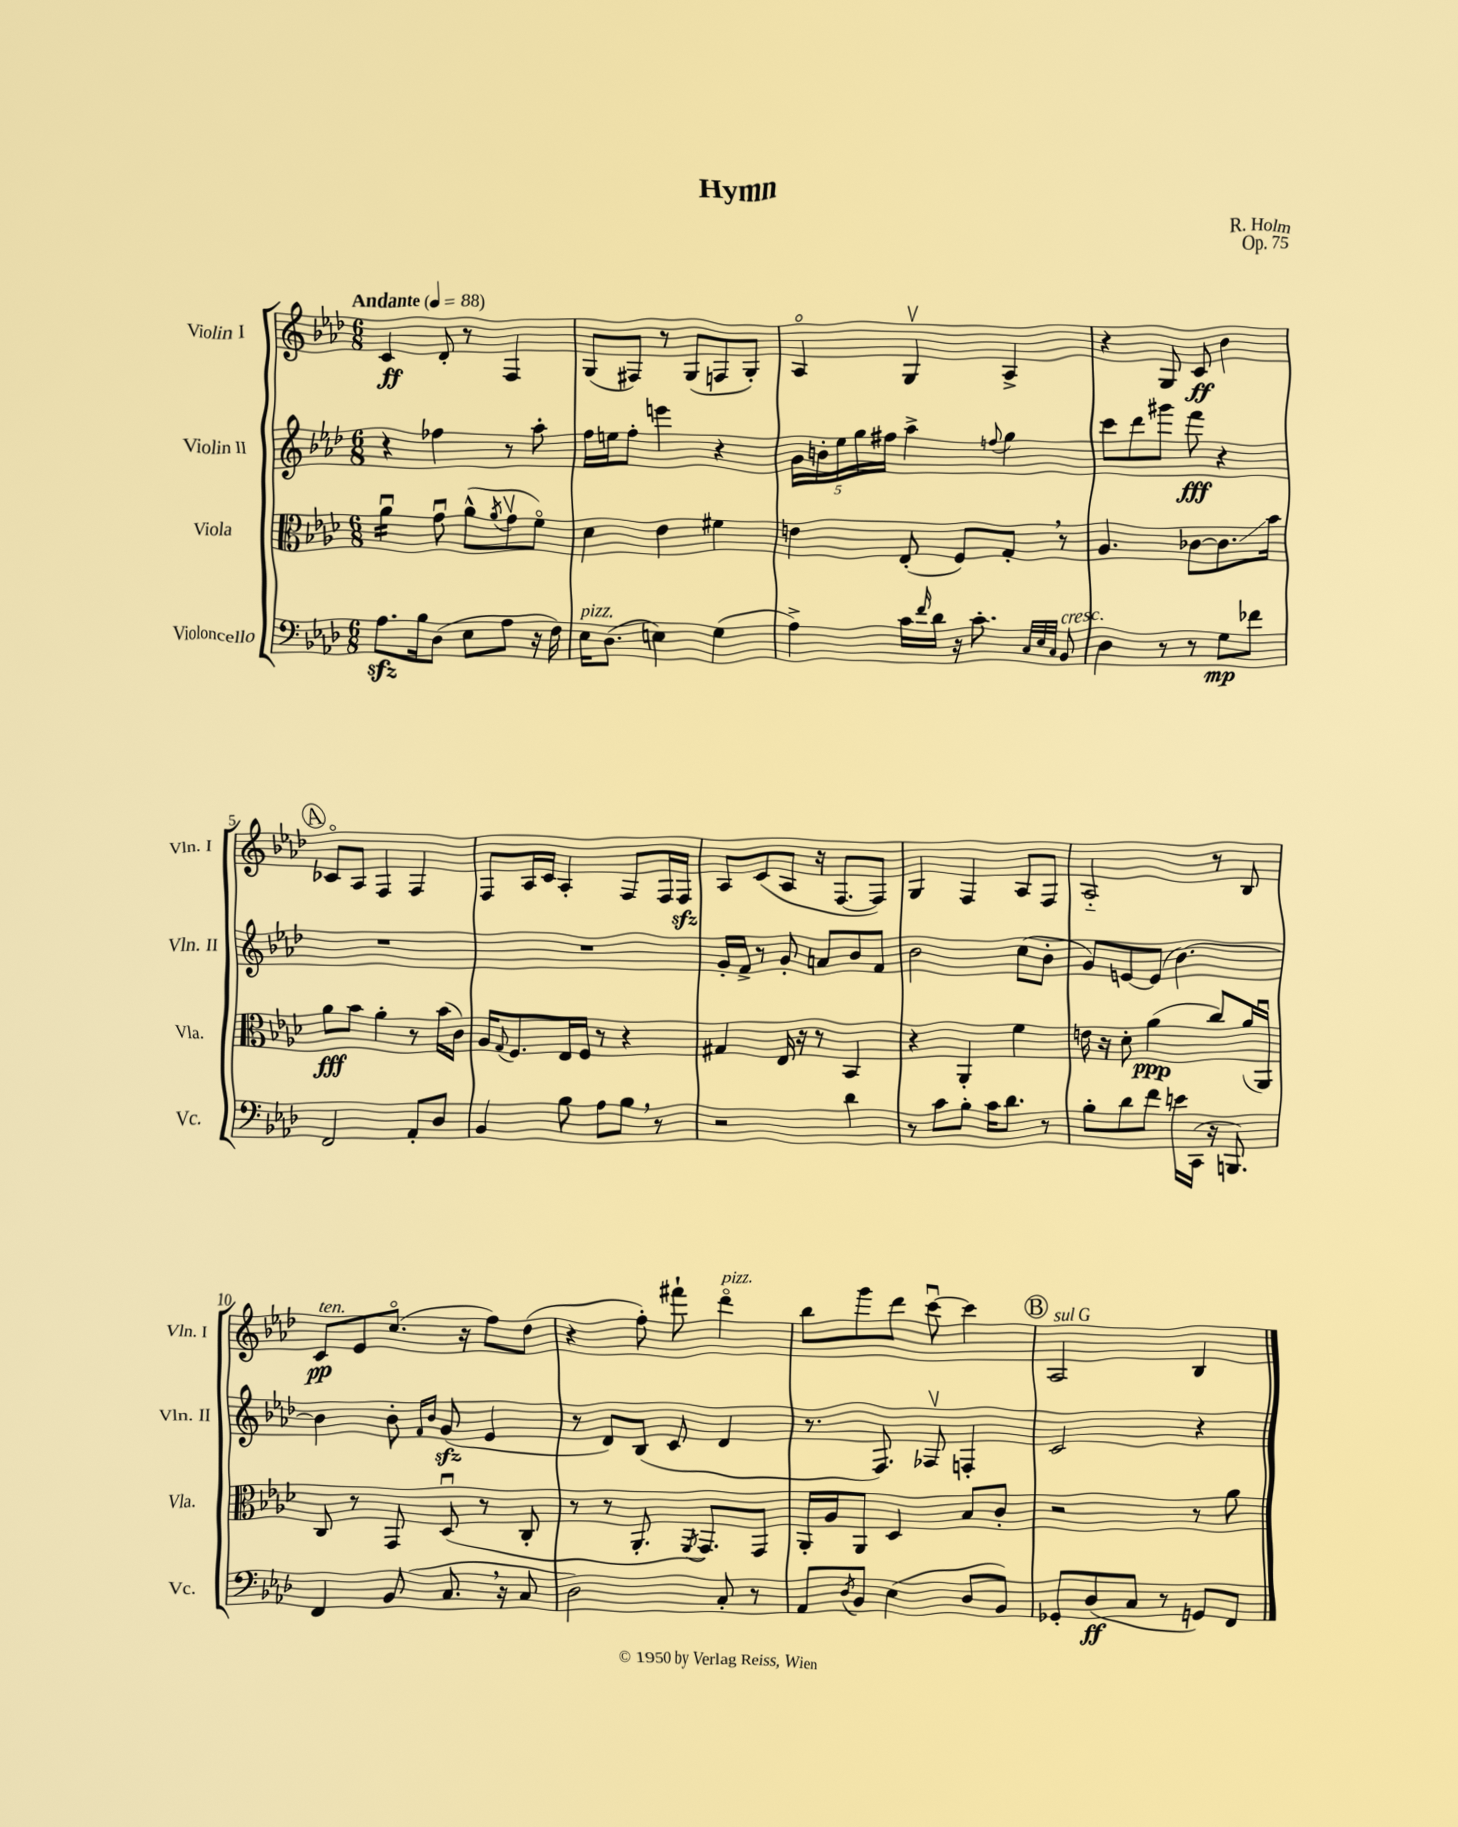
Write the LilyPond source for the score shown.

\header { title = "Hymn" composer = "R. Holm" opus = "Op. 75" }
<<
\new StaffGroup <<
\new Staff = "s0" \with { instrumentName = "Violin I" shortInstrumentName = "Vln. I" } {
    \clef treble \key aes \major \numericTimeSignature \time 6/8 \tempo "Andante" 4 = 88
    c'4\ff des'8-. r8 f4 |
    g8( fis8) r8 g8( f8 g8-.) |
    aes4\flageolet g4\upbow aes4-> |
    r4 g8 c'8\ff bes'4 |
    \mark \markup { \circle "A" } ces'8\flageolet aes8 f4 f4 |
    f8 aes16 c'16 aes4-. f8 f16 f16\sfz |
    aes8 c'8( aes8 r16 f8.~ f8) |
    g4 f4 aes8 f8 |
    aes2-_ r8 bes8 |
    c'8\pp^\markup { \italic "ten." } ees'8 c''8.\flageolet( r16 f''8) des''8( |
    r4 f''8-.) fis'''8-! des'''4\flageolet^\markup { \italic "pizz." } |
    bes''8 g'''8 des'''8 c'''8~\downbow c'''4 |
    \mark \markup { \circle "B" } aes2^\markup { \italic "sul G" } bes4 \bar "|." |
}
\new Staff = "s1" \with { instrumentName = "Violin II" shortInstrumentName = "Vln. II" } {
    \clef treble \key aes \major \numericTimeSignature \time 6/8
    r4 fes''4 r8 aes''8-. |
    f''16 e''16 f''8-. e'''4 r4 |
    \tuplet 5/4 { g'16 b'16-. ees''16 g''16 fis''16 } aes''4-> \appoggiatura { f''8 } g''4 |
    c'''8 des'''8 gis'''8 f'''8\fff r4 |
    \mark \markup { \circle "A" } R2. |
    R2. |
    g'16-. f'16-> r8 g'8-. a'8 bes'8 f'8 |
    bes'2 c''8( bes'8-. |
    g'8) e'8~ e'8( bes'4.~) |
    bes'4 bes'8-. \grace { f'16 bes'16 } g'8\sfz( ees'4 |
    r8 des'8) bes8( c'8 des'4 |
    r8. f8.) fes8\upbow f4-. |
    \mark \markup { \circle "B" } c'2 r4 \bar "|." |
}
\new Staff = "s2" \with { instrumentName = "Viola" shortInstrumentName = "Vla." } {
    \clef alto \key aes \major \numericTimeSignature \time 6/8
    aes'4:16\downbow g'8\downbow aes'8-^( \acciaccatura { aes'8 } g'8\upbow f'8\flageolet) |
    des'4 ees'4 fis'4 |
    e'4 ees8-.( f8) g8-. \breathe r8 |
    aes4. ces'8~ ces'8.\glissando bes'16 |
    \mark \markup { \circle "A" } aes'8\fff bes'8 aes'4-. r8 bes'16( c'16) |
    aes16 \appoggiatura { g8 } f8. ees16 f16 r8 r4 |
    gis4 ees16 r16 r8 bes,4 |
    r4 aes,4-. f'4 |
    e'16 r16 des'8-. aes'4\ppp( c''8) aes'16( aes,16\downbow) |
    c8 r8 g,8 des8\downbow( r8 c8-. |
    r8 r8 aes,8.-. \acciaccatura { f,8 } g,8.) g,8 |
    aes,16-. aes16 aes,8 des4 bes8 c'8-. |
    \mark \markup { \circle "B" } r2 r8 aes'8 \bar "|." |
}
\new Staff = "s3" \with { instrumentName = "Violoncello" shortInstrumentName = "Vc." } {
    \clef bass \key aes \major \numericTimeSignature \time 6/8
    aes8.\sfz bes16 des8( ees8 aes8 r16 f16) |
    ees16^\markup { \italic "pizz." } des8.( e4) g4( |
    aes4->) c'16 \grace { f'16 } des'16 r16 c'8.-. \grace { c32 ees32 c32 } bes,8^\markup { \italic "cresc." } |
    des4 r8 r8 g8\mp fes'8 |
    \mark \markup { \circle "A" } f,2 aes,8-. des8 |
    bes,4 bes8 aes8 bes8 \breathe r8 |
    r2 des'4 |
    r8 c'8 bes8-. c'16 des'8. r8 |
    bes8-. des'8 f'8 e'16 c,16( r16 b,,8.) |
    f,4 bes,8( c8. \breathe r16 c8 |
    des2) c8-. r8 |
    aes,8 \acciaccatura { des8 } bes,8 ees4( des8 bes,8) |
    \mark \markup { \circle "B" } ges,8-. des8\ff( c8 r8 g,8) f,8 \bar "|." |
}
>>
>>
